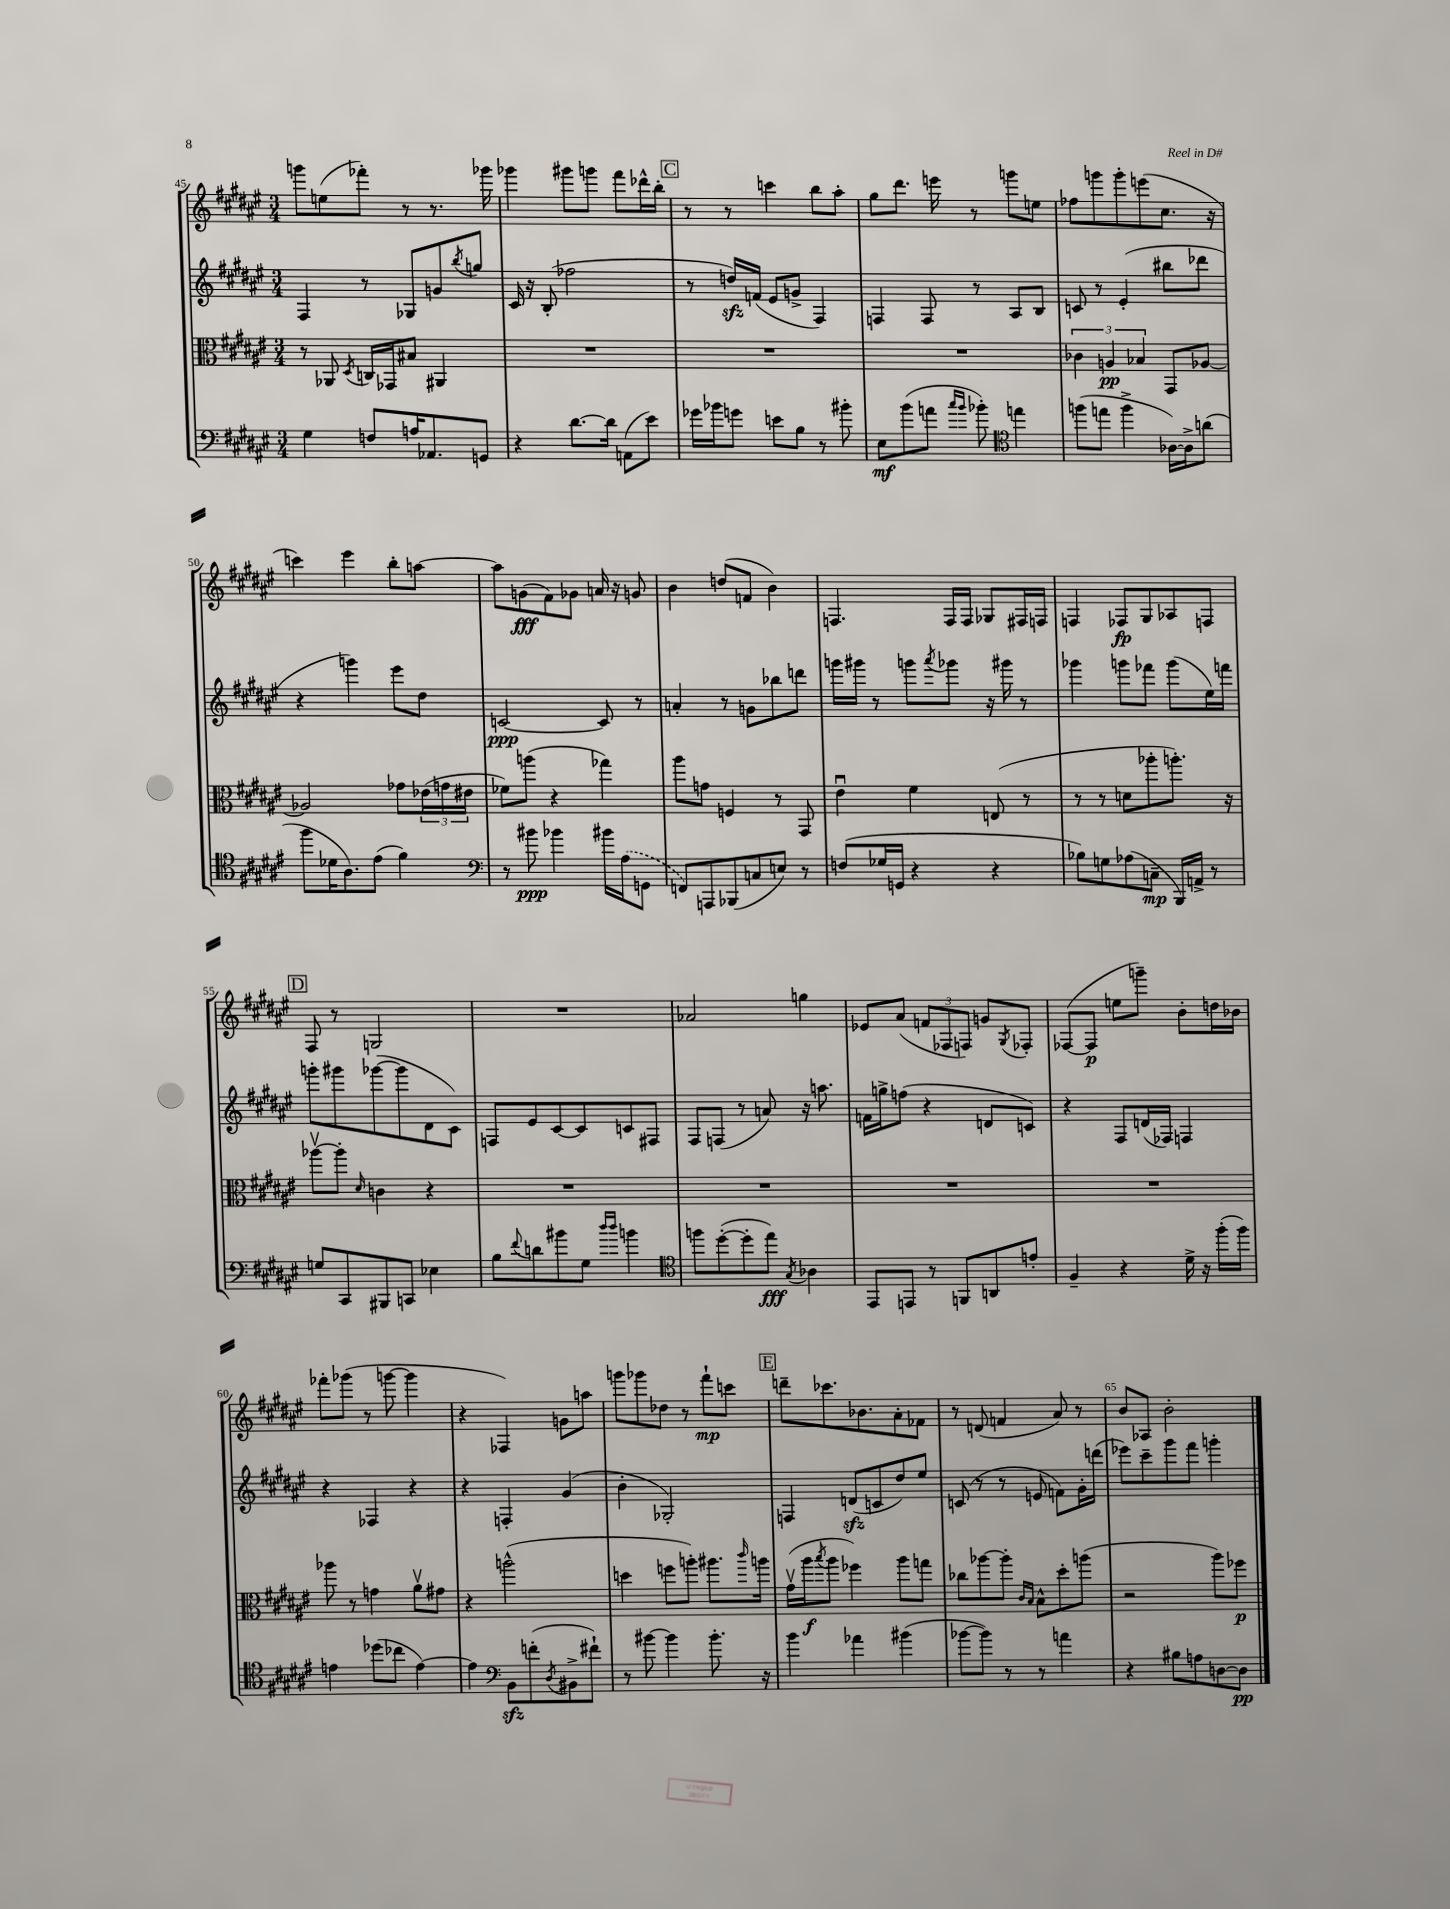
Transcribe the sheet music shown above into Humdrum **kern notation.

**kern	**kern	**kern	**kern
*staff4	*staff3	*staff2	*staff1
*clefF4	*clefC3	*clefG2	*clefG2
*k[f#c#g#d#a#e#]	*k[f#c#g#d#a#e#]	*k[f#c#g#d#a#e#]	*k[f#c#g#d#a#e#]
*M3/4	*M3/4	*M3/4	*M3/4
4G#\	8r	4F#/	8ggg\L
.	8AA-/	.	(8ee\
.	8qD#/	.	.
8F/L	16C/LL	8r	8fff-'\J)
.	16GG-/J	.	.
16A/K	8B#/J	8G-/L	8r
8.AA-/	.	.	.
.	4AA#/	8g/	8.r
.	.	8qbb/	.
8GG/J	.	8gg/J	.
.	.	.	16ggg-\
=	=	=	=
4r	2.r	16c#/	4ggg-\
.	.	16r	.
.	.	(8B'/	.
[8.d#\L	.	2ff-\	8ggg#\L
.	.	.	8ggg\J
16d#\]Jk	.	.	.
(8AA\L	.	.	8fff#\L
8e#\J)	.	.	16ddd-^^\L
.	.	.	16bb'\JJ
=	=	=	=
16g-\LL	2.r	8r	8r
16b-\J	.	.	.
8g\J	.	16dd/LL)	8r
.	.	(16f/JJ	.
8e\L	.	8e#/L	4ccc\
8B\J	.	8g^/J	.
8r	.	4F#/)	8bb\L
8b#'\	.	.	8aa#'\J
=	=	=	=
8E#\L	2.r	4F/	8gg#\L
(8b\	.	.	8.ddd#\J
8a\J	.	8F/	.
.	.	.	16eee\
16qqcc#/LL	.	.	.
16qqb/JJ	.	.	.
8b-'\)	.	8r	8r
*clefC4	*	*	*
4ee\	.	8A#/L	8ggg\L
.	.	8B/J	8ee\J
=	=	=	=
(8ff\L	6c-\	8c/	8ff-\L
8ee\J	.	8r	8ggg\
.	6A/	.	.
4ff^\	.	(4e#'/	8ggg'\
.	6B-/	.	.
.	.	.	(8eee\
[16A-\LL)	8GG#/L	8bb#\L	8.cc#\J
16A-^\]J	.	.	.
(8a\J	[8A-/J	8ddd-\J	.
.	.	.	16r
=	=	=	=
8ff#\L	2A-/]	4r	4ccc\)
16d-\K	.	.	.
8.A#\)	.	.	.
.	.	4ggg\)	4eee#\
(8e#\J	.	.	.
4f#\)	8g-\L	8eee#\L	8bb'\L
.	(24e-\L	8dd#\J	[8aa\J
.	24g\	.	.
.	24e#\JJ	.	.
=	=	=	=
*clefF4	*	*	*
8r	8f-\L)	[2c/	8aa\]L
8b#\	(8aa\J	.	(8g\
4b-\	4r	.	8f#\)
.	.	.	8g-\J
16b#\LL	4gg-\)	8c/]	16a/
(16A#\J	.	.	16r
8GG\J	.	8r	8g/
=	=	=	=
8FF/L)	8aa#\L	4a'/	4b\
8AAA/	8g\J	.	.
(8BBB-/	4F/	8r	(8dd/L
8C/	.	8g\L	8f/J
8E/J)	8r	8bb-\	4b\)
8r	8GG#/	8ddd\J	.
=	=	=	=
(8F/L	4e#u\	16ggg\LL	4.F/
.	.	16ggg#\JJ	.
16G-/L	.	8r	.
16GG/JJ	.	.	.
4r	4f#\	8ggg\L	.
.	.	8qaaa#/	.
.	.	8ggg-\J	16F/LL
.	.	.	16F/JJ
4r	(8E/	16r	8G-/L
.	.	16ggg#\	.
.	8r	8r	16F#/L
.	.	.	16F/JJ
=	=	=	=
8B-\L)	8r	4ggg-\	4F/
8G\	8r	.	.
(8A-\	8d\L	8ggg\L	8F-/L
8C~\J	8aa-'\	8fff-\J	8G#/
16BBB/LL)	8.aa'\J)	(8ggg\L	8A-/
16AA^/JJ	.	.	.
8r	.	16ee#\L)	8F/J
.	16r	16fff\JJ	.
=	=	=	=
8G/L	[8aa-v\L	8ggg'\L	8F#/
8CC#/	8aa-'\]J	8ggg#\	8r
.	16qqd#/	.	.
8BBB#/	4c\	([8ggg-\	2G/
8CC/J	.	8ggg-\]	.
4E-\	4r	8d#\	.
.	.	8c#\J)	.
=	=	=	=
8B\L	2.r	8F/L	2.r
8qqf#/	.	.	.
8d\	.	8e#/	.
8b#\	.	[8c#/	.
8G#\J	.	8c#/]	.
16qqdd#/LL	.	.	.
16qqdd#/JJ	.	.	.
4b\	.	8c/	.
.	.	8F#/J	.
=	=	=	=
*clefC4	*	*	*
8ff\L	2.r	8F#/L	2a-/
([8dd#'\	.	(8F/J	.
8dd#'\]	.	8r	.
8ee#\J)	.	8a/)	.
8qG#/	.	.	.
4A-\	.	16r	4gg\
.	.	8.aa\	.
=	=	=	=
8EE#/L	2.r	16f\LL	8e-/L
.	.	16gg^\J	.
8EE/J	.	(8ff\J	(8a#/J
8r	.	4r	12f/L
.	.	.	12F-/
8FF/L	.	.	.
.	.	.	12F/J)
8AA/	.	8d/L	8g/L
.	.	.	8qG#/
8e'/J	.	8c/J)	8F-'/J
=	=	=	=
4F#~/	2.r	4r	([8F-/L
.	.	.	8F-/]J
4r	.	8F#/L	8ee\L
.	.	(16d/L	8ggg~\J)
.	.	16F-/JJ)	.
16d#^\	.	4F/	8b'\L
16r	.	.	.
(16ff#'\LL	.	.	16dd\L
16ff#\JJ)	.	.	16b-\JJ
=	=	=	=
4e\	8aa-\	4r	8fff-'\L
.	8r	.	(8ggg-\J
(8dd-\L	4g\	4F-/	8r
8cc-\J	.	.	[8ggg\
[4e\)	8a#v\L	4r	4ggg\]
.	8g#\J	.	.
=	=	=	=
4e\]	4r	4r	4r
*clefF4	*	*	*
8BB\L	(2aa^^\	4F'/	4F-/)
(8f'\	.	.	.
8qD#/	.	.	.
8BB#^\	.	(4g#/	8g\L
8f#`\J)	.	.	8aa\J
=	=	=	=
8r	4dd\	4b'\	8ggg\L
[8b#\	.	.	8ggg-\
4b#\]	8ff\L	2G-'/)	8dd-\J
.	8aa'\J)	.	8r
8.b#'\	8.aa#\L	.	8fff#`\L
.	.	.	8ccc\J
.	16qqccc#/	.	.
16r	16aa\Jk	.	.
=	=	=	=
4b\	(16g#v\LL	4F/	8ddd~\L
.	16aa#\J	.	.
.	8qbb/	.	.
.	8aa#\J	.	8.ccc-\
4a-\	4ff-\)	(8d/L	.
.	.	.	8.b-\
.	.	8c/	.
(4b#\	8aa#\L	8dd#/)	8a#'\
.	8gg\J	8ee#/J	8f-\J
=	=	=	=
[8b-\L	8cc-\L	(8c/	8r
8b-\]J)	[8aa-\	8r	(8d/
8r	8aa-'\]J	8r	4f/
.	16qqc#/LL	.	.
.	16qqB/JJ	.	.
8r	8B^^\L	8e/	.
4a\	8dd#'\	8f\L)	8a#/)
.	(8aa\J	16g#'\L	8r
.	.	(16ddd\JJ	.
=	=	=	=
4r	2r	8eee-\L)	8b/L
.	.	8ccc#~\	8A-/J
8B#\L	.	8ggg#\	2b'\
8A\	.	8fff#\J	.
[8D\	8aa#\L)	4ggg'\	.
8D\]J	8ff-\J	.	.
==	==	==	==
*-	*-	*-	*-
